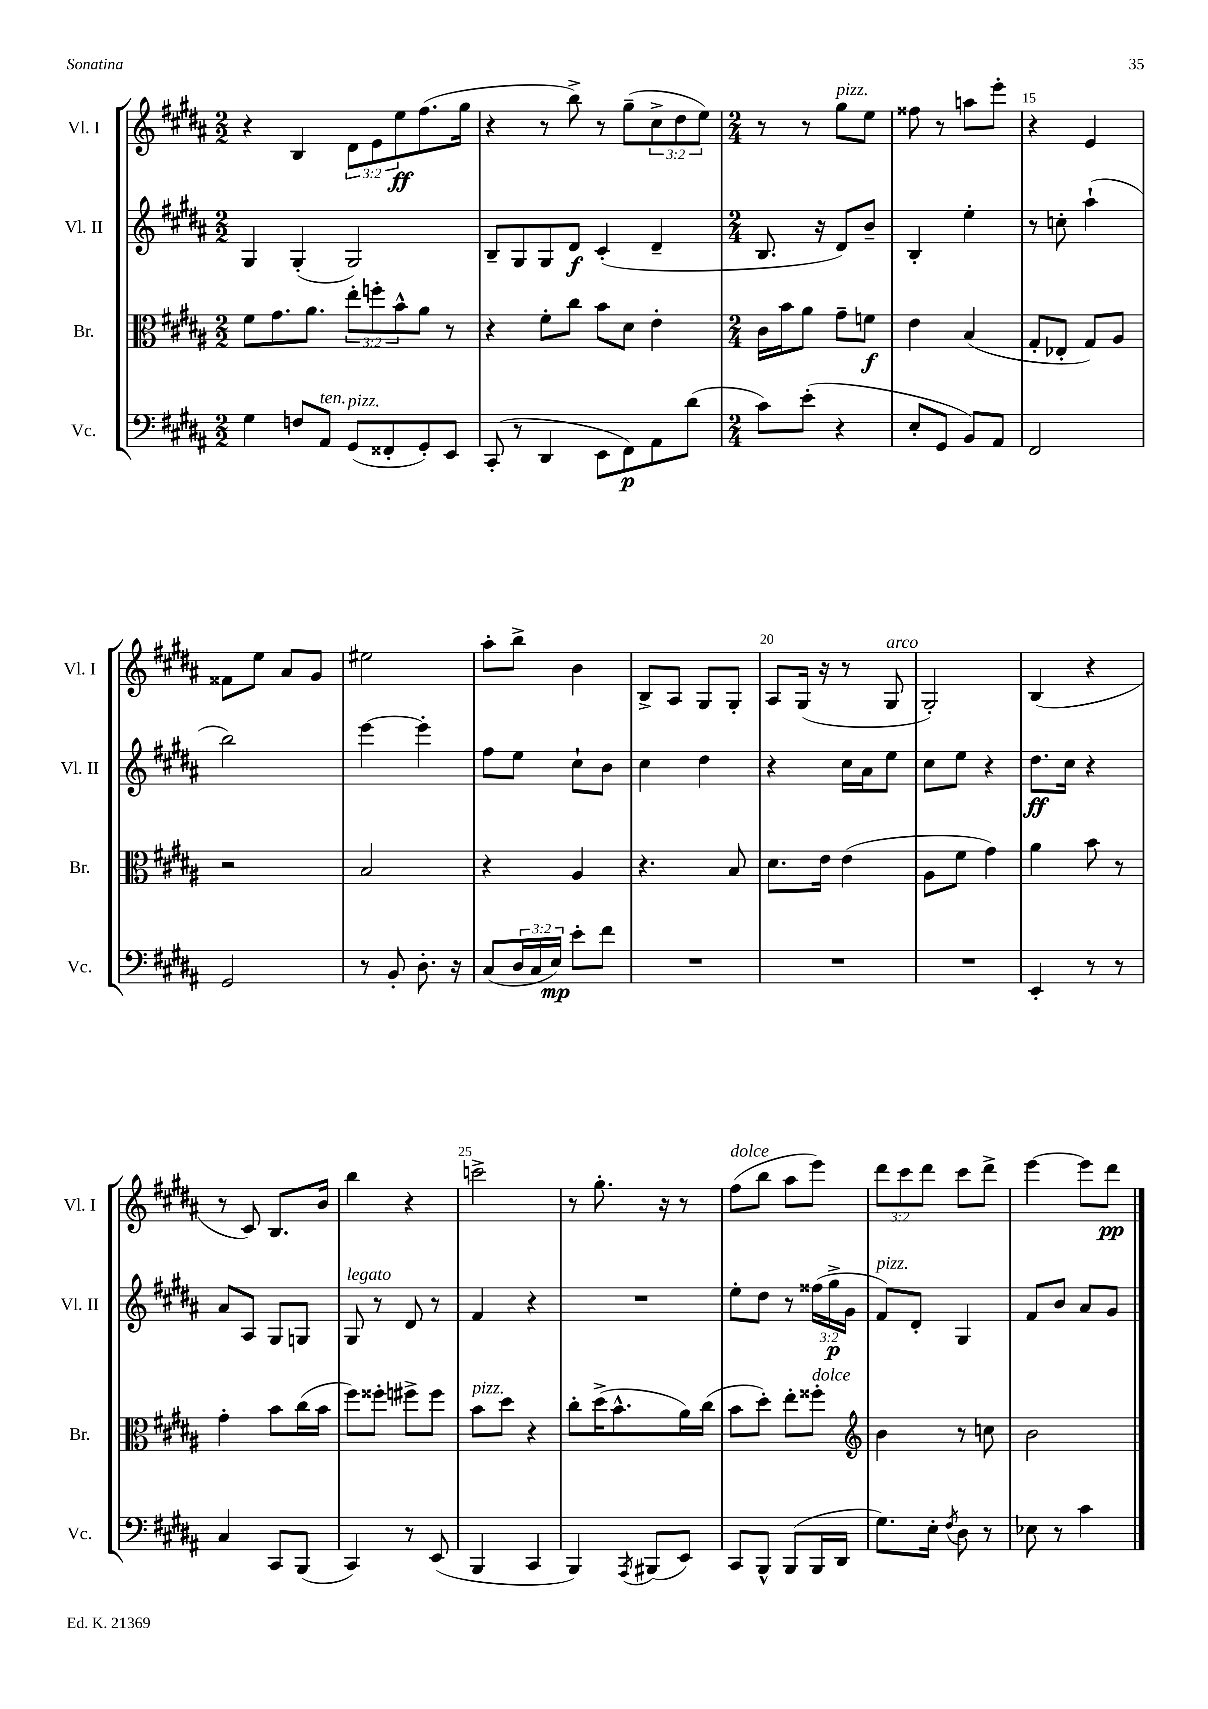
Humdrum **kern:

**kern	**kern	**kern	**kern
*staff4	*staff3	*staff2	*staff1
*clefF4	*clefC3	*clefG2	*clefG2
*k[f#c#g#d#a#]	*k[f#c#g#d#a#]	*k[f#c#g#d#a#]	*k[f#c#g#d#a#]
*M2/2	*M2/2	*M2/2	*M2/2
4G#	8f#	4G#	4r
.	8.g#	.	.
8F	.	(4G#'	4B
.	8.a#	.	.
8AA#	.	.	.
(8GG#	12ee'	2G#)	12d#
.	12ff'	.	12e
8FF##'	.	.	.
.	12b^^	.	12ee
8GG#')	8a#	.	(8.ff#
8EE	8r	.	.
.	.	.	16gg#
=	=	=	=
(8CC#'	4r	8B~	4r
8r	.	8G#	.
4DD#	8f#'	8G#	8r
.	8cc#	8d#	8bb^)
8EE	8b	(4c#'	8r
8FF#)	8d#	.	(8gg#~
8AA#	4e'	4d#~	12cc#^
.	.	.	12dd#
(8d#	.	.	.
.	.	.	12ee)
=	=	=	=
*M2/4	*M2/4	*M2/4	*M2/4
8c#)	16c#	8.B	8r
.	16b	.	.
(8e'	8a#	.	8r
.	.	16r	.
4r	8g#~	8d#)	8gg#
.	8f	8b~	8ee
=	=	=	=
8E'	4e	4B'	8ff##
8GG#	.	.	8r
8BB)	(4B	4ee'	8aa
8AA#	.	.	8eee'
=	=	=	=
2FF#	8G#'	8r	4r
.	8E-'	8cc'	.
.	8G#)	(4aa#`	4e
.	8A#	.	.
=	=	=	=
2GG#	2r	2bb)	8f##
.	.	.	8ee
.	.	.	8a#
.	.	.	8g#
=	=	=	=
8r	2B	[4eee	2ee#
8BB'	.	.	.
8.D#'	.	4eee']	.
16r	.	.	.
=	=	=	=
(8C#	4r	8ff#	8aa#'
24D#	.	8ee	8bb^
24C#	.	.	.
24E)	.	.	.
8e'	4A#	8cc#`	4b
8f#	.	8b	.
=	=	=	=
2r	4.r	4cc#	8B^
.	.	.	8A#
.	.	4dd#	8G#
.	8B	.	8G#'
=	=	=	=
2r	8.d#	4r	8A#
.	.	.	(16G#
.	16e	.	16r
.	(4e	16cc#	8r
.	.	16a#	.
.	.	8ee	8G#
=	=	=	=
2r	8A#	8cc#	2G#')
.	8f#	8ee	.
.	4g#)	4r	.
=	=	=	=
4EE'	4a#	8.dd#	(4B
.	.	16cc#	.
8r	8b	4r	4r
8r	8r	.	.
=	=	=	=
4C#	4g#'	8a#	8r
.	.	8A#	8c#)
8CC#	8b	8G#	8.B
(8BBB	(16cc#	8G	.
.	16b	.	16b
=	=	=	=
4CC#)	8ff#)	8G#	4bb
.	8ff##'	8r	.
8r	8ff#^	8d#	4r
(8EE	8ff#	8r	.
=	=	=	=
4BBB	8b	4f#	2ccc^
.	8dd#	.	.
4CC#	4r	4r	.
=	=	=	=
4BBB)	8cc#'	2r	8r
.	(16dd#^	.	8.gg#'
.	8.b^^	.	.
8qAAA#	.	.	.
(8BBB#	.	.	.
.	.	.	16r
8EE)	16a#)	.	8r
.	(16cc#	.	.
=	=	=	=
8CC#	8b	8ee'	(8ff#
8BBB^^	8dd#')	8dd#	8bb
(8BBB	8ee'	8r	8aa#
16BBB	8ff##'	(24ff##	8eee)
.	.	24gg#^	.
16DD#	.	.	.
.	.	24g#	.
=	=	=	=
*	*clefG2	*	*
8.G#)	4b	8f#)	12ddd#
.	.	.	12ccc#
.	.	8d#'	.
.	.	.	12ddd#
16E'	.	.	.
8qF#	.	.	.
8D#	8r	4G#	8ccc#
8r	8cc	.	8ddd#^
=	=	=	=
8E-	2b	8f#	[4eee
8r	.	8b	.
4c#	.	8a#	8eee]
.	.	8g#	8ddd#
==	==	==	==
*-	*-	*-	*-
